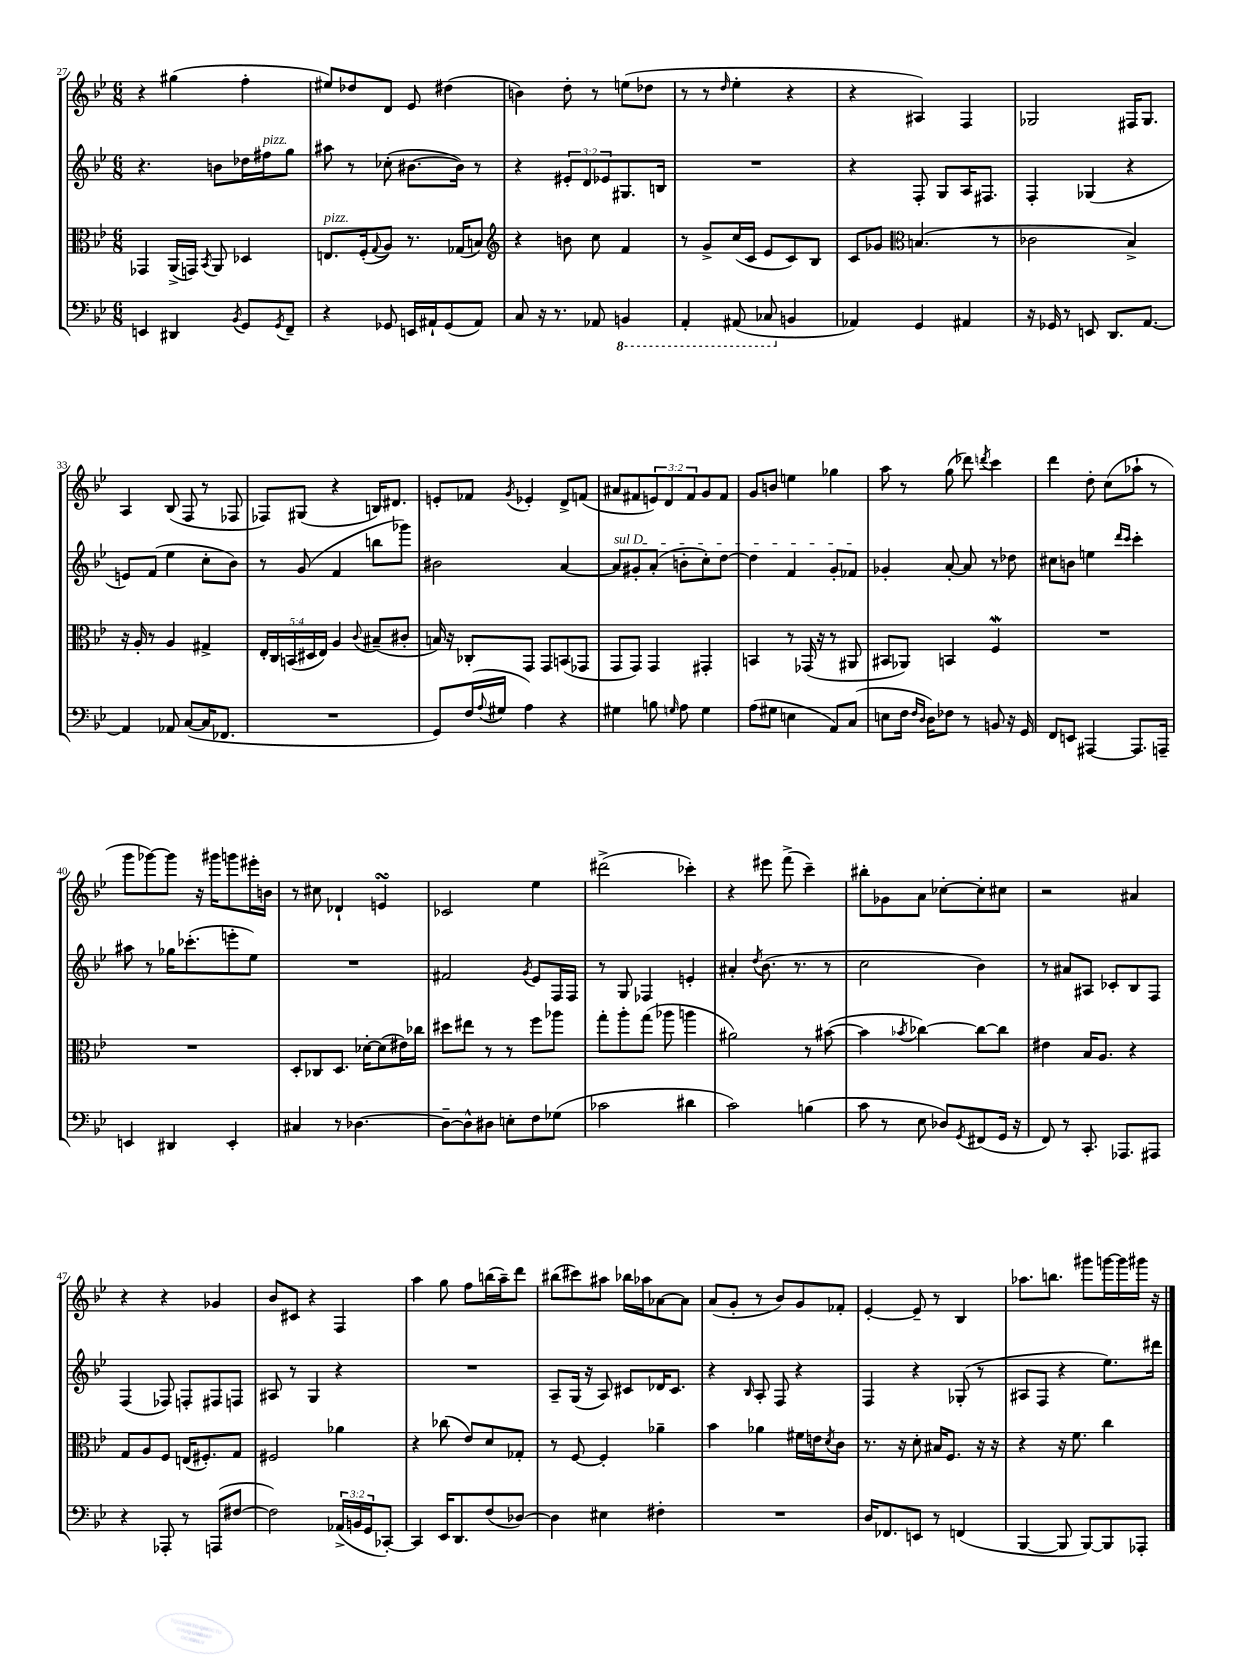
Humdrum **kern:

**kern	**kern	**kern	**kern
*part4	*part3	*part2	*part1
*staff4	*staff3	*staff2	*staff1
*clefF4	*clefC3	*clefG2	*clefG2
*k[b-e-]	*k[b-e-]	*k[b-e-]	*k[b-e-]
*M6/8	*M6/8	*M6/8	*M6/8
=27	=27	=27	=27
4EEn/	4GG-X/	4.r	4r
4DD#X/	(16AA^/LL	.	(4gg#X\
.	16GGn/JJ)	.	.
.	8qBB-/	.	.
.	8AA/	8bn\L	.
8qBB-/	.	.	.
8GG/L	4D-X/	16dd-X\L	4ff'\
!	!	!LO:TX:a:i:t=pizz.	!
.	.	16ff#X\J	.
8qGG/	.	.	.
8FF~/J	.	8gg\J	.
=28	=28	=28	=28
!	!LO:TX:a:i:t=pizz.	!	!
4r	8.En/L	8aa#X\	8ee#X/L)
.	.	8r	8dd-X/
.	(16F'/k	.	.
.	8qqG/	.	.
8GG-X/	8A/J)	(8cc-X'\	8d/J
16EEn/LL	8.r	[8.b#X\L	8e-/
16AA#X`/J	.	.	.
(8GG-/	.	.	(4dd#X\
.	(16G-X/KL	16b#\Jk])	.
8AA#/J)	8Bn/J)	8r	.
=29	=29	=29	=29
*	*clefG2	*	*
8C/	4r	4r	4bn\)
16r	.	.	.
8.r	.	.	.
.	8bn\	12e#X'/L	8dd'\
.	.	12d/	.
8AA-X/	8cc\	.	8r
.	.	12e-X/	.
*8ba	*	*	*
4BBBn/	4f/	8.G#X/	(8een\L
.	.	.	8dd-X\J
.	.	16Bn/Jk	.
=30	=30	=30	=30
4AAA'/	8r	2.r	8r
.	8g^/L	.	8r
.	.	.	16qqdd/
(8AAA#X/	(16cc/L	.	4ee-'\
.	16c/JJ	.	.
8CC-X/	8e-/L	.	.
*X8ba	*	*	*
4BBn/	8c/)	.	4r
.	8B-/J	.	.
=31	=31	=31	=31
4AA-X/)	8c/L	4r	4r
.	8g-X/J	.	.
*	*clefC3	*	*
4GG/	(4.Bn/	8F'/	4A#X/)
.	.	8G/L	.
4AA#X/	.	16A/K	4F/
.	.	8.F#X/J	.
.	8r	.	.
=32	=32	=32	=32
16r	2c-X\	4F'/	2G-X/
16GG-X/	.	.	.
8r	.	.	.
8EEn/	.	(4G-X/	.
8.DD/L	.	.	.
.	4B-^/)	4r	16F#X/KL
[8.AA/J	.	.	8.G-/J
!!LO:LB:g=z
=33	=33	=33	=33
4AA/]	16r	8en/L)	4A/
.	16A'/	.	.
.	8r	(8f/J	.
8AA-X/	4A/	4ee-\	(8B-/
([8C/L	.	.	8F/
16C/K]	4G#X^/	8cc'\L	8r
8.FF-X/J	.	.	.
.	.	8b-\J)	8F-X/
=34	=34	=34	=34
2.r	20E-'/LL	8r	8F-X/L)
.	20C/	.	.
.	(20BBn/	.	.
.	.	(8g/	(8G#X/J
.	20D#X/	.	.
.	20E-/JJ)	.	.
.	4A/	4f/	4r
.	8qqc/	.	.
.	(8B#X~/L	8bbn\L	16Bn/KL)
.	.	.	8.d#X/J
.	8c#X'/J	8ggg-X\J)	.
=35	=35	=35	=35
8GG/L)	16Bn/)	2b#X\	8en'/L
.	16r	.	.
(16F/L	8C-X'/L	.	8f-X/J
8qqA/	.	.	.
16G#X/JJ	.	.	.
.	.	.	8qg/
4A\)	8GG/J	.	4e-X'/
.	8GG/L	.	.
4r	(8BBn/	[4a/	8d^/L
.	8GG-X/J	.	(8fn/J
=36	=36	=36	=36
!	!	!LO:TX:a:i:t=sul D	!
4G#X\	8GG/L	8a/L]	8a#X/L
.	8GG/J)	8g#X'/	8f#X/
8Bn\	4GG/	(8a'/J	12en/)
.	.	.	12d/
16qqGn/	.	.	.
8A\	.	8bn'\L	.
.	.	.	12f#/
4G\	4GG#X'/	8cc'\)	8g/
.	.	[8dd\J	8f#/J
=37	=37	=37	=37
(8A\L	4BBn/	4dd\]	8g/L
8G#X\J	.	.	8bn/J
4En\	8r	4f/	4een\
.	(16GG-X/	.	.
.	16r	.	.
8AA/L)	8r	8g'/L	4gg-X\
(8C/J	8AA#X/	8f-X/J	.
=38	=38	=38	=38
8En\L	8BB#X/L	4g-X'/	8aa\
16F\Jk	8AA-X/J)	.	8r
16qqF/LL	.	.	.
16qqD/JJ	.	.	.
16D\KL)	.	.	.
8F-X\J	4BBn/	[8a'/	(8gg\
8r	.	8a/]	8ddd-X\)
.	.	.	8qdddn/
8BBn/	4FW/	8r	4ccc\
16r	.	8dd-X\	.
16GG/	.	.	.
=39	=39	=39	=39
8FF/L	2.r	8cc#X\L	4ddd\
8EEn/J	.	8bn\J	.
[4AAA#X/	.	4een\	8dd'\
.	.	.	(8cc\L
.	.	16qqddd/LL	.
.	.	16qqccc/JJ	.
8.AAA#/L]	.	4ccc'\	8aa-X`\J
.	.	.	8r
16AAAn~/Jk	.	.	.
!!LO:LB:g=z
=40	=40	=40	=40
4EEn/	2.r	8aa#X\	8ggg\L
.	.	8r	[8ggg-X\)
4DD#X/	.	16gg-X\KL	8ggg-\J]
.	.	(8.ccc-X'\	.
.	.	.	16r
.	.	.	16ggg#X\KL
4EE'/	.	8eeen'\	8gggn\
.	.	8ee-\J)	16eee#X'\L
.	.	.	16bn\JJ
=41	=41	=41	=41
4C#X/	8D'/L	2.r	8r
.	8C-X/	.	8cc#X\
8r	8.D/J	.	4d-X`/
[4.D-X\	.	.	.
.	[16d-X'\KL	.	.
.	(8d-\]	.	4ensSsS/
.	16e#X\L)	.	.
.	16cc-X\JJ	.	.
=42	=42	=42	=42
8D-~\L_	8dd#X\L	2f#X/	2c-X/
8D-^^\]	8ee#X\J	.	.
8D#X\J	8r	.	.
8En'\L	8r	.	.
.	.	8qg/	.
8F\	8ff\L	8e-/L	4ee-\
(8G-X\J	8aa-X\J	16F/L	.
.	.	16F/JJ	.
=43	=43	=43	=43
2c-X\	8gg'\L	8r	(2ddd#X^\
.	8aa'\	8G/	.
.	(8gg\J	4F-X/	.
.	8aa-X\	.	.
4d#X\	4aan\	4en'/	4ccc-X'\)
=44	=44	=44	=44
2c\)	2a#X\)	4a#X'/	4r
.	.	8qdd/	.
.	.	(8.b-\	8eee#X\
.	.	.	(8fff^\
.	.	8.r	.
(4Bn\	8r	.	4ccc~\)
.	([8b#X\	8r	.
=45	=45	=45	=45
8c\	4b#\]	2cc\	8bb#X'\L
8r	.	.	8g-X\
.	8qb-X/	.	.
8E-\	[4cc-X\)	.	8a\J
8D-X/L)	.	.	[8cc-X'\L
8qGG/	.	.	.
(8FF#X/	8cc-\L_	4b-\)	8cc-'\]
16GG/Jk	8cc-\J]	.	8cc#X\J
16r	.	.	.
=46	=46	=46	=46
8FF/)	4e#X\	8r	2r
8r	.	8a#X/L	.
8.CC'/	16B-/KL	8A#X/J	.
.	8.A/J	.	.
.	.	8c-X'/L	.
8.AAA-X/L	.	.	.
.	4r	8B-/	4a#X/
8AAA#X/J	.	8F/J	.
!!LO:LB:g=z
=47	=47	=47	=47
4r	8G/L	(4F/	4r
.	8A/	.	.
8AAA-X'/	8F/J	8F-X/)	4r
8r	(16En/KL	8Fn'/L	.
.	8.F#X'/)	.	.
(8AAAn/L	.	8F#X/	4g-X/
[8F#X/J	8G/J	8Fn/J	.
=48	=48	=48	=48
2F#\])	2F#X/	8A#X/	8b-/L
.	.	8r	8c#X/J
.	.	4G/	4r
(24AA-X^/LL	4a-X\	4r	4F/
24BBn/	.	.	.
24GG/J	.	.	.
[8CC-X'/J)	.	.	.
=49	=49	=49	=49
4CC-/]	4r	2.r	4aa\
16EE-/KL	(8cc-X\	.	8gg\
8.DD/	.	.	.
.	8e-/L)	.	8ff\L
(8F/	8d/	.	(16bbn\L
.	.	.	16aa~\J)
[8D-X/J)	8G-X'/J	.	8ddd\J
=50	=50	=50	=50
4D-\]	8r	8A~/L	(8bb#X\L
.	[8F/	(16G/Jk	8ccc#X\)
.	.	16r	.
4E#X\	4F'/]	8A/)	8aa#X\J
.	.	8c#X/L	16bb-X\LL
.	.	.	16aa-X\J
4F#X'\	4a-X~\	16d-X/K	[8a-X\
.	.	8.c#/J	.
.	.	.	8a-\J]
=51	=51	=51	=51
2.r	4b-\	4r	(8a/L
.	.	.	8g'/J
.	.	16qqB-/	.
.	4a-X\	8A'/	8r
.	.	8F/	8b-/L)
.	16f#X\LL	4r	8g/
.	16en\J	.	.
.	8qd/	.	.
.	8c\J	.	8f-X'/J
=52	=52	=52	=52
16D/KL	8.r	4F/	[4e-'/
8.FF-X/	.	.	.
.	16r	.	.
8EEn/J	8d'\	4r	8e-~/]
8r	16B#X/KL	.	8r
.	8.F/J	.	.
(4FFn/	.	(8G-X'/	4B-/
.	16r	8r	.
.	16r	.	.
=53	=53	=53	=53
[4BBB-/	4r	8A#X/L	8.aa-X\L
.	.	8F/J	.
.	.	.	8.bbn\J
8BBB-/]	16r	4r	.
.	8.f\	.	.
[8BBB-/L)	.	.	8ggg#X\L
8BBB-/]	4cc\	8.ee-\L)	[16gggn\L
.	.	.	16ggg\]
8AAA-X'/J	.	.	16ggg#X\JJ
.	.	16ddd#X\Jk	16r
==	==	==	==
*-	*-	*-	*-
